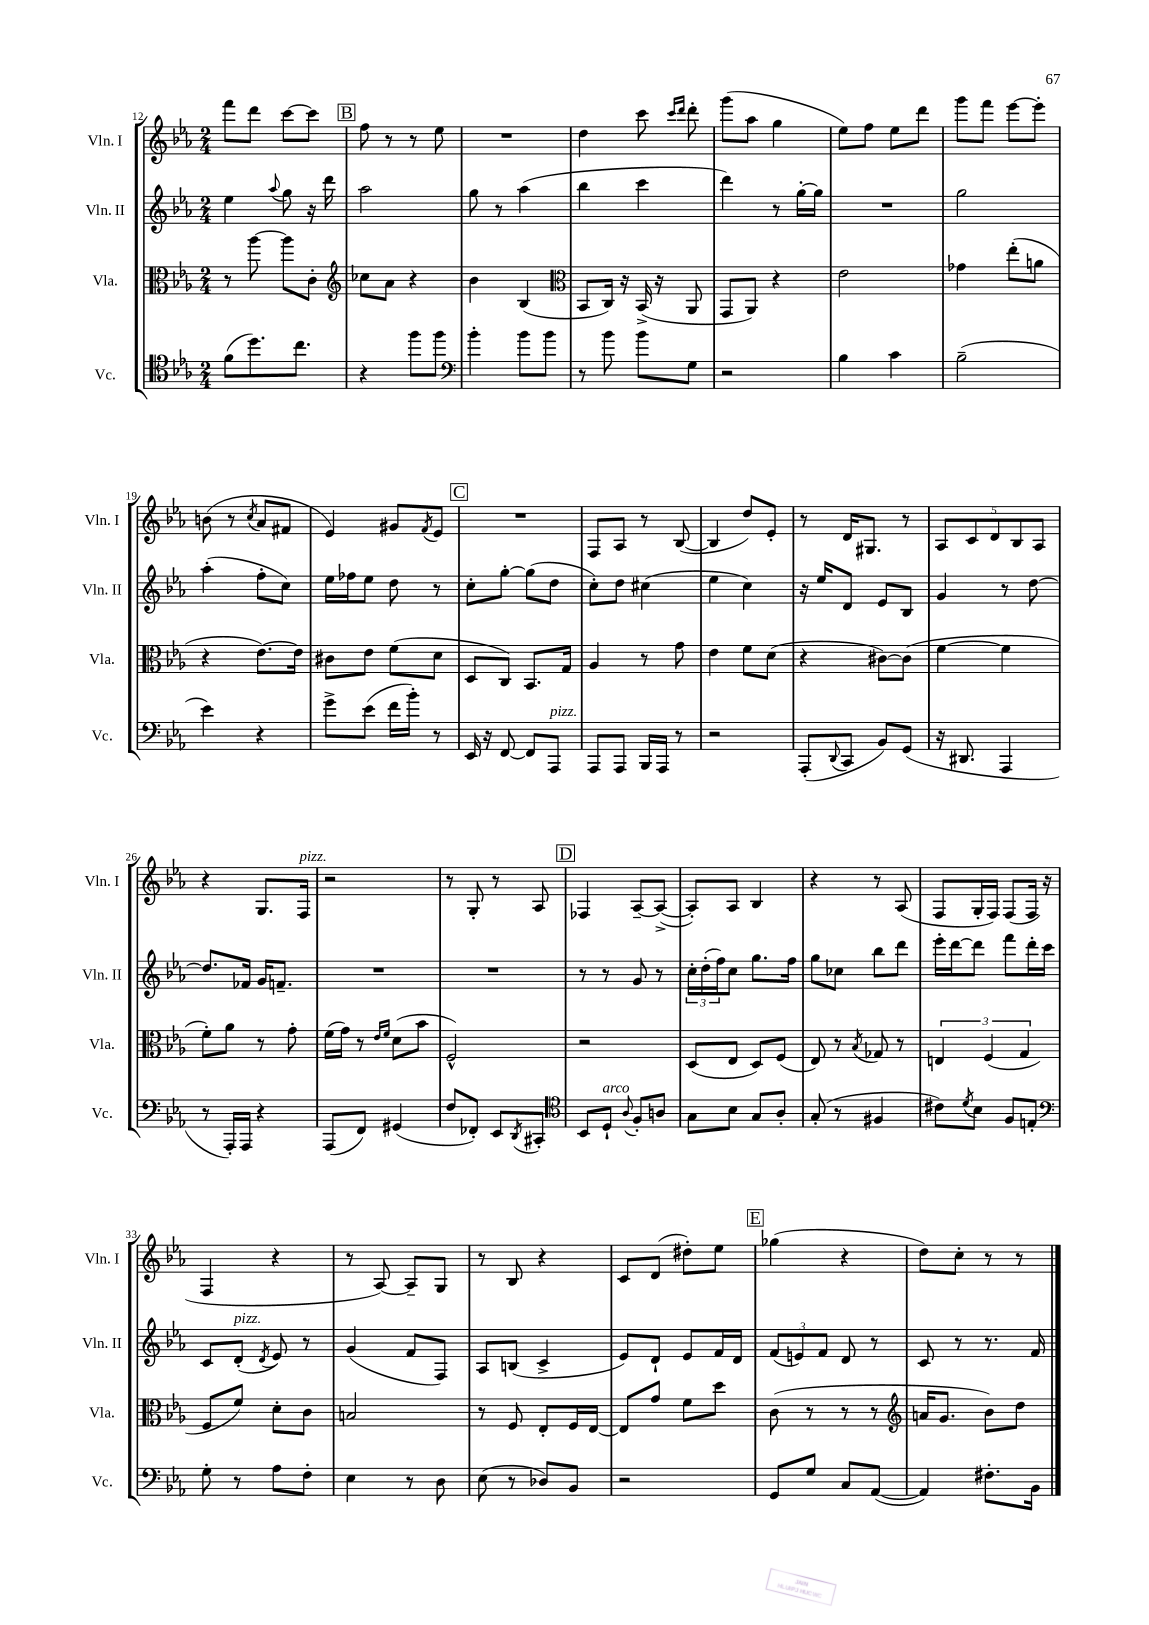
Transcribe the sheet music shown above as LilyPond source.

<<
\new StaffGroup <<
\new Staff = "s0" \with { instrumentName = "Vln. I" shortInstrumentName = "Vln. I" } {
    \clef treble \key ees \major \numericTimeSignature \time 2/4
    f'''8 d'''8 c'''8~ c'''8 |
    \mark \markup { \box "B" } f''8 r8 r8 ees''8 |
    R2 |
    d''4 c'''8 \grace { c'''16 d'''16 } d'''8-. |
    g'''8( aes''8 g''4 |
    ees''8) f''8 ees''8 d'''8 |
    g'''8 f'''8 ees'''8~ ees'''8-. |
    b'8( r8 \acciaccatura { c''8 } aes'8 fis'8 |
    ees'4) gis'8 \acciaccatura { f'8 } ees'8 |
    \mark \markup { \box "C" } R2 |
    f8 aes8 r8 bes8~( |
    bes4 d''8) ees'8-. |
    r8 d'16 gis8. r8 |
    \tuplet 5/4 { aes8 c'8 d'8 bes8 aes8 } |
    r4 g8. f16^\markup { \italic "pizz." } |
    r2 |
    r8 g8-. r8 aes8 |
    \mark \markup { \box "D" } fes4 aes8~-- aes8~->( |
    aes8-.) aes8 bes4 |
    r4 r8 aes8( |
    f8 g16-. f16) f8( f16 r16 |
    f4 r4 |
    r8 aes8~) aes8-- g8 |
    r8 bes8 r4 |
    c'8 d'8( dis''8-.) ees''8 |
    \mark \markup { \box "E" } ges''4( r4 |
    d''8) c''8-. r8 r8 \bar "|." |
}
\new Staff = "s1" \with { instrumentName = "Vln. II" shortInstrumentName = "Vln. II" } {
    \clef treble \key ees \major \numericTimeSignature \time 2/4
    ees''4 \appoggiatura { aes''8 } g''8 r16 d'''16 |
    \mark \markup { \box "B" } aes''2 |
    g''8 r8 aes''4( |
    bes''4 c'''4 |
    d'''4) r8 g''16~-. g''16 |
    R2 |
    g''2 |
    aes''4-.( f''8-. c''8) |
    ees''16 fes''16 ees''8 d''8 r8 |
    \mark \markup { \box "C" } c''8-. g''8~-. g''8( d''8 |
    c''8-.) d''8 cis''4( |
    ees''4 c''4) |
    r16 ees''16 d'8 ees'8 bes8 |
    g'4 r8 d''8~ |
    d''8. fes'16 g'16 f'8.-- |
    R2 |
    R2 |
    \mark \markup { \box "D" } r8 r8 g'8 r8 |
    \tuplet 3/2 { c''16-. d''16-.( f''16) } c''8 g''8. f''16 |
    g''8 ces''8 bes''8 d'''8 |
    ees'''16-. d'''16~ d'''8 f'''8 d'''16-. c'''16 |
    c'8 d'8-.^\markup { \italic "pizz." }( \acciaccatura { d'8 } ees'8) r8 |
    g'4( f'8 f8) |
    aes8 b8( c'4-> |
    ees'8) d'8-! ees'8 f'16 d'16 |
    \mark \markup { \box "E" } \tuplet 3/2 { f'8( e'8) f'8 } d'8 r8 |
    c'8 r8 r8. f'16 \bar "|." |
}
\new Staff = "s2" \with { instrumentName = "Vla." shortInstrumentName = "Vla." } {
    \clef alto \key ees \major \numericTimeSignature \time 2/4
    r8 aes''8~ aes''8 c'8-. |
    \mark \markup { \box "B" } \clef treble ces''8 aes'8 r4 |
    bes'4 bes4( |
    \clef alto bes,8 c16) r16 bes,16->( r16 aes,8 |
    g,8 aes,8) r4 |
    ees'2 |
    ges'4 ees''8-.( a'8 |
    r4 ees'8.~) ees'16 |
    cis'8 ees'8 f'8( d'8 |
    \mark \markup { \box "C" } d8 c8) bes,8. g16 |
    aes4 r8 g'8 |
    ees'4 f'8 d'8( |
    r4 cis'8~) cis'8( |
    f'4~ f'4 |
    f'8-.) aes'8 r8 g'8-. |
    f'16( g'16) r8 \grace { ees'16 f'16 } d'8( bes'8 |
    f2-^) |
    \mark \markup { \box "D" } r2 |
    d8( ees8 d8) f8( |
    ees8) r8 \acciaccatura { bes8 } ges8 r8 |
    \tuplet 3/2 { e4 f4( g4 } |
    f8 f'8) d'8-. c'8 |
    b2 |
    r8 f8 ees8-. f16 ees16~ |
    ees8 g'8 f'8 d''8 |
    \mark \markup { \box "E" } c'8( r8 r8 r8 |
    \clef treble a'16 g'8. bes'8) d''8 \bar "|." |
}
\new Staff = "s3" \with { instrumentName = "Vc." shortInstrumentName = "Vc." } {
    \clef tenor \key ees \major \numericTimeSignature \time 2/4
    f'8( d''8.) c''8. |
    \mark \markup { \box "B" } r4 f''8 f''8 |
    \clef bass bes'4-. bes'8 bes'8 |
    r8 bes'8 bes'8 g8 |
    r2 |
    bes4 c'4 |
    bes2--( |
    ees'4) r4 |
    g'8-> ees'8( f'16 bes'16-.) r8 |
    \mark \markup { \box "C" } ees,16 r16 f,8~ f,8 aes,,8^\markup { \italic "pizz." } |
    aes,,8 aes,,8 bes,,16 aes,,16 r8 |
    r2 |
    aes,,8-.( \appoggiatura { d,8 } c,8 bes,8) g,8( |
    r16 dis,8. aes,,4 |
    r8 aes,,16-.) aes,,16 r4 |
    aes,,8( f,8) gis,4( |
    f8 fes,8-.) ees,8 \acciaccatura { d,8 } cis,8-. |
    \mark \markup { \box "D" } \clef tenor bes,8 d8-!^\markup { \italic "arco" } \appoggiatura { aes8 } f8-. a8 |
    g8 bes8 g8 aes8-. |
    g8-.( r8 fis4 |
    cis'8) \acciaccatura { d'8 } bes8 f8 e8-. |
    \clef bass g8-. r8 aes8 f8-. |
    ees4 r8 d8 |
    ees8( r8 des8) bes,8 |
    r2 |
    \mark \markup { \box "E" } g,8 g8 c8 aes,8~( |
    aes,4) fis8.-. bes,16 \bar "|." |
}
>>
>>
\layout { \context { \Score currentBarNumber = #12 } }
